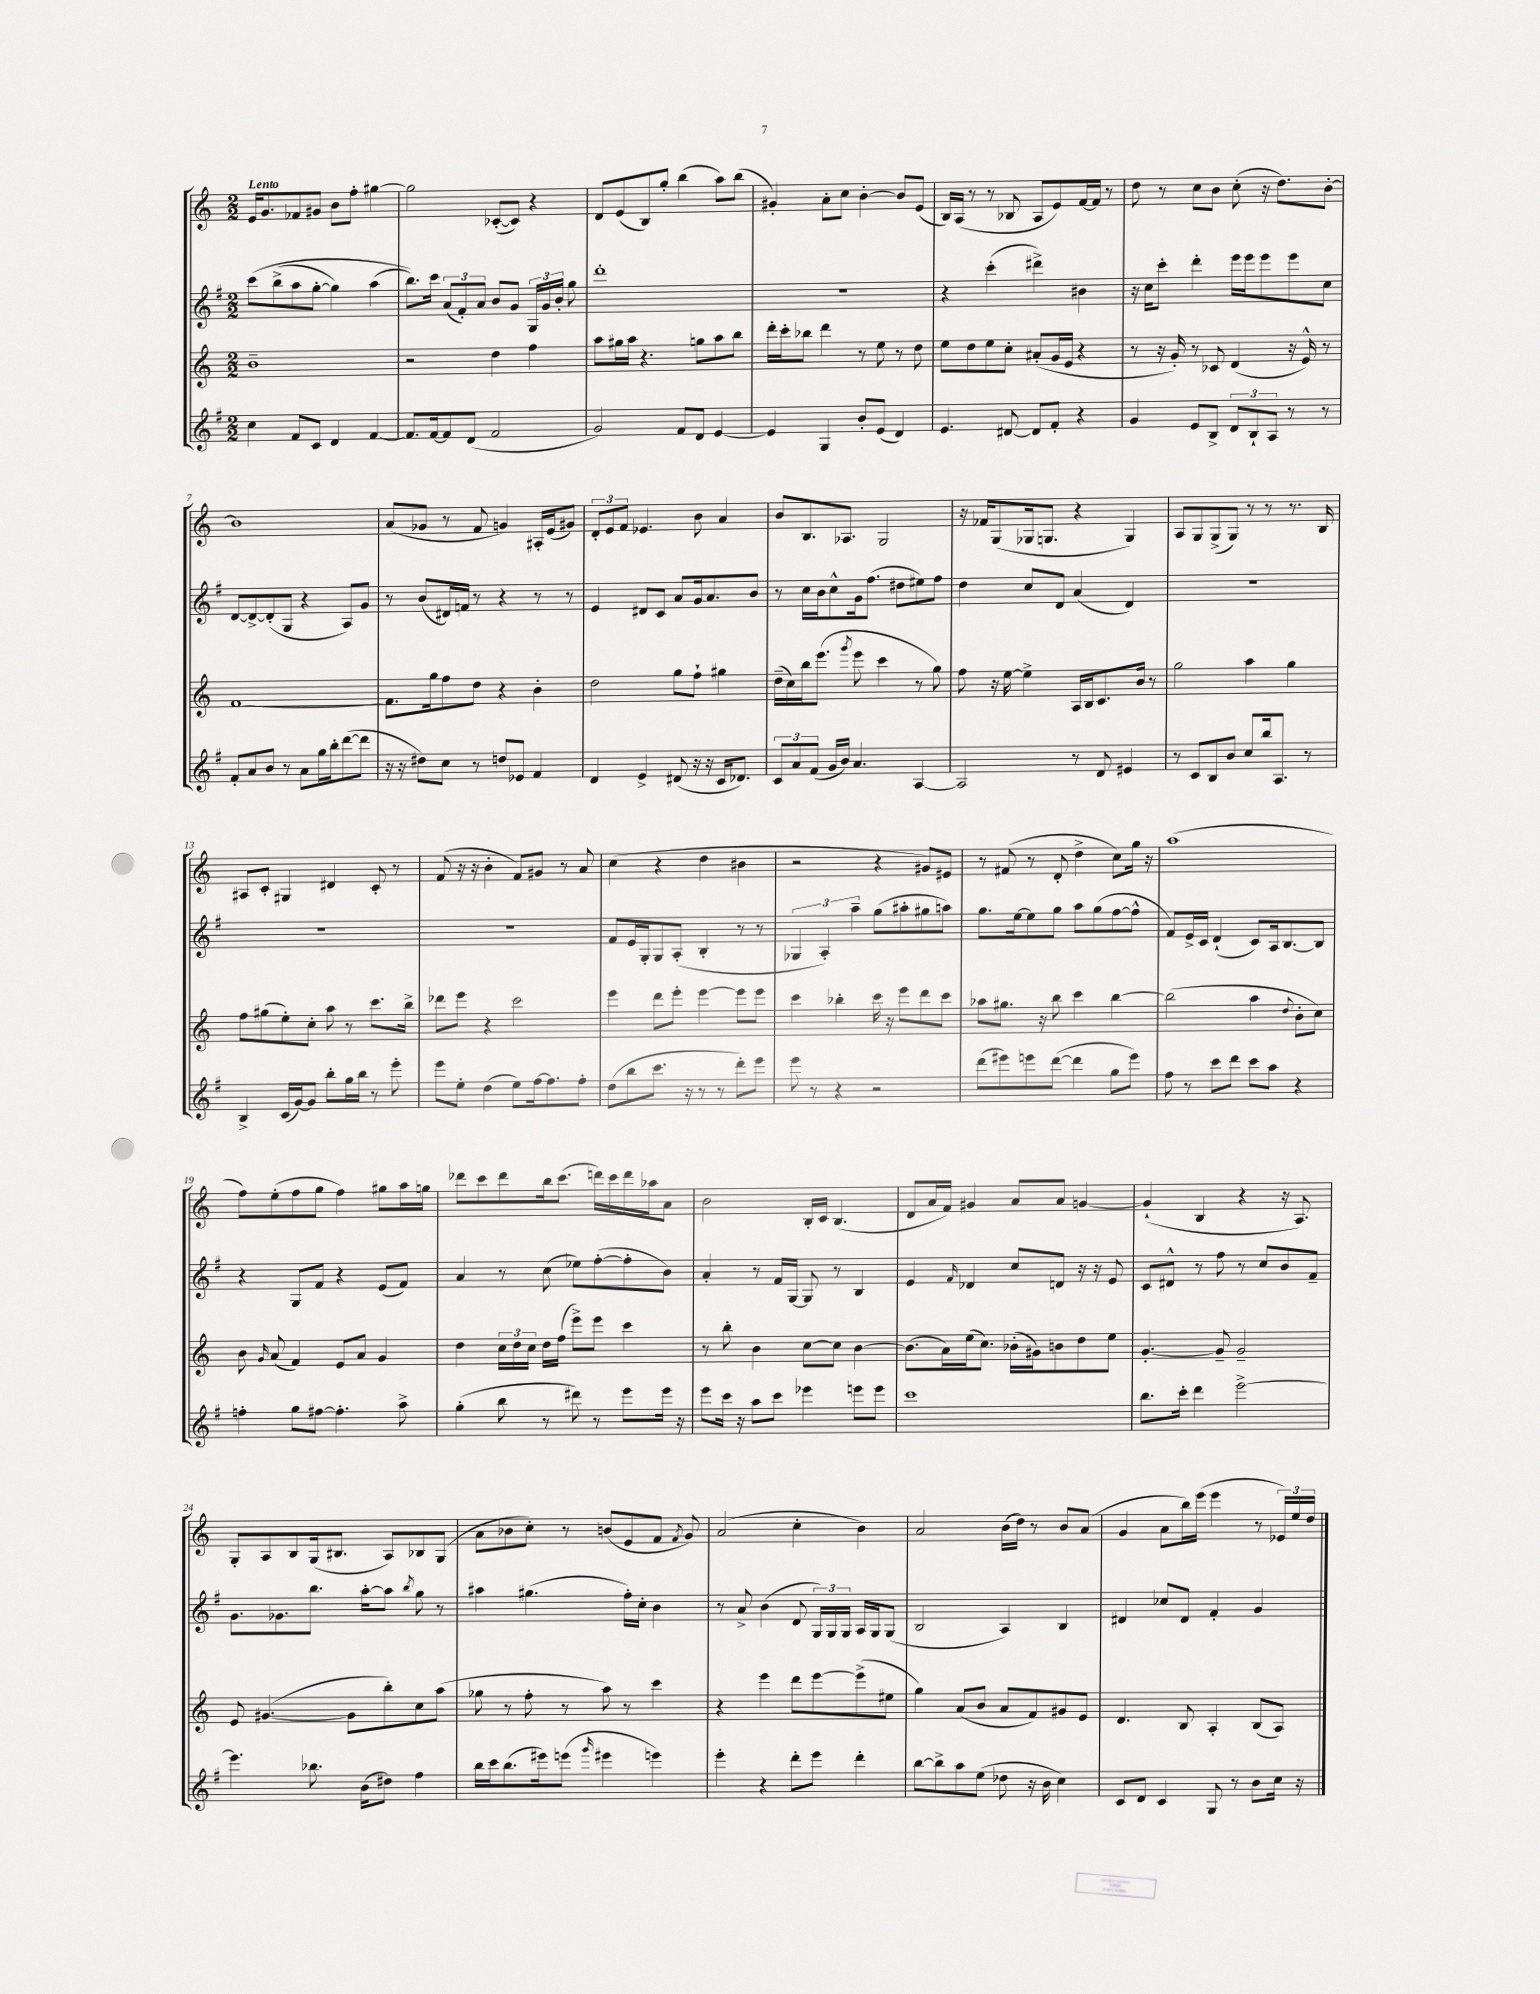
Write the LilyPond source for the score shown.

<<
\new StaffGroup <<
\new Staff = "s0" {
    \clef treble \key c \major \numericTimeSignature \time 2/2 \tempo "Lento"
    \autoBeamOff e'16[ g'8. fes'8 gis'8] b'8[ f''8]-. gis''4~ |
    gis''2 ces'8[~-.( ces'8]) r4 |
    d'8[ e'8( b8) g''8]-. b''4( a''8[) b''8]( |
    gis'4-.) a'8[-. c''8] b'4~-. b'8[ e'8]( |
    b16[) a16]( r8 r8 bes8 a8[ e'8) f'16~ f'16] r8 |
    d''8 r8 c''8[ b'8] c''8-.( r16 d''8.[) b'8]~-. |
    b'1 |
    a'8[( ges'8] r8 f'8 g'4) ais16[-. e'16( gis'8]) |
    \tuplet 3/2 { d'8[-. e'8 f'8] } ees'4. b'8 a'4 |
    b'8[ b8. aes8.] g2 |
    r16 fes'16[ g8( ges16 g8.] r4 g4) |
    a8[ g8 g8->( g8]) r8 r8 r8. b16 |
    ais8[ c'8]-. gis4 dis'4 c'8-. r8 |
    f'8( r16 r16 b'4-. f'8[) gis'8] r8 a'8 |
    c''4( r4 d''4 bis'4 |
    r2 r4 gis'8[) eis'8] |
    r8 fis'8( r8 d'8-. d''4-> c''8[) g''16] r16 |
    a''1( |
    f''8[) e''8-.( f''8 g''8] f''4) gis''8[ a''16 g''16] |
    des'''8[ c'''8 des'''8 b''16 c'''8.]( d'''16[) c'''16 d'''16 aes''16 a'8] |
    b'2 b16[-. c'16] b4.( |
    d'8[ a'16 f'16]) gis'4 a'8[ a'8] g'4~ |
    g'4-!( b4 r4 r16 a8.) |
    g8[-. a8 b8 g16( bis8.] a8[) bes8 g8]( |
    a'8[ bes'8 c''8]-.) r8 b'8[( e'8 f'8] \acciaccatura { f'8 } g'8) |
    a'2( c''4-. b'4) |
    a'2 b'16[( d''16]) r8 b'8[ a'8]( |
    g'4 a'8[ b''16) e'''16]( e'''4 r8 \tuplet 3/2 { ees'16[) e''16 d''16] } \bar "|." |
}
\new Staff = "s1" {
    \clef treble \key g \major \numericTimeSignature \time 2/2
    \autoBeamOff c'''8[\( b''8->( a''8 g''8]~-. g''4) a''4( |
    b''8.[)\) c'''16] \tuplet 3/2 { a'8[( fis'8-.) a'8] } b'8[ g'8] \tuplet 3/2 { g16[ g'16 b'16]-. } g''8 |
    d'''1-. |
    R1 |
    r4 c'''4-.( dis'''4->) bis'4 |
    r16 c''16[ c'''8]-. d'''4-. e'''16[ e'''16 e'''8 e'''8 c''8] |
    d'8[~ d'8~-> d'8-.( g8] r4 a8[) g'8] |
    r8 b'8[( dis'16) f'16] r8 r4 r8 r8 |
    e'4 dis'8[ c'8] a'8[ g'16 a'8. b'8] |
    r8 c''16[ b'16 c''8-^ g'16 fis''8.]( dis''8[ eis''8) fis''8] |
    d''4 c''8[ d'8] a'4( d'4) |
    R1 |
    R1 |
    R1 |
    fis'8[ e'16 g16-. g8 a8]-.( b4-. r8 r8 |
    \tuplet 3/2 { ges4 a4-.) a''4-- } g''8[( ais''8-. gis''8 a''8]) |
    g''8.[ e''16~ e''8 g''8] a''8[ g''8( fis''8~ fis''8]-^ |
    fis'8[) e'16-> c'16] d'4-!( c'8[) a16 b8.~ b8] |
    r4 g8[ fis'8] r4 e'8[( fis'8]) |
    a'4 r8 c''8( ees''8[) fis''8~-.( fis''8-. b'8]) |
    a'4-. r8 fis'16[ g16]~ g8 r8 b4 |
    e'4 \grace { fis'16 } des'4 c''8[ d'8] r16 r16 e'8 |
    c'8[ dis'8]-^ r8 fis''8 r8 c''8[ b'8 fis'8]-- |
    g'8.[ ges'8. b''8.] a''16[~-. a''8] \acciaccatura { b''8 } g''8 r8 |
    ais''4 gis''4.( fis''16[-.) c''16]-. b'4 |
    r8 a'8-> b'4( d'8 \tuplet 3/2 { g16[) g16 g16] } a16[ g16 g8]( |
    b2 a4) b4 |
    dis'4 ces''8[ dis'8] fis'4-. g'4 \bar "|." |
}
\new Staff = "s2" {
    \clef treble \key c \major \numericTimeSignature \time 2/2
    \autoBeamOff b'1-- |
    r2 d''4 f''4 |
    a''8[ gis''16 a''16] r4. g''8[ a''8 b''8] |
    d'''16[-. c'''16-. bes''8] d'''4 r8 e''8 r8 d''8 |
    e''8[ d''8 e''8 c''8]-. ais'8[-.( g'16 e'16] r4 |
    r8 r16 g'16-.) r8 ces'8 d'4( r16 e'16-^) r8 |
    f'1~ |
    f'8.[ g''16 f''8 d''8] r4 b'4-. |
    d''2 g''8[ f''8]-! gis''4 |
    d''16[--( c''16) b''16 e'''8.]( \acciaccatura { g'''8 } e'''8 c'''4 r8 g''8) |
    f''8 r16 e''16~ e''4-> a16[ b16 c'8. b'16] r8 |
    g''2 a''4 g''4 |
    f''8[ gis''8( e''8-.) c''8]-. a''8 r8 c'''8.[ b''16]-> |
    des'''8[ e'''8] r4 c'''2 |
    e'''4 d'''8[ e'''8]-. e'''4~ e'''8[ e'''8] |
    c'''4 bes''4-. c'''16 r16 e'''8[ d'''8 c'''8] |
    aes''8[ gis''8.] r16 b''8 c'''4 b''4~ |
    b''2( a''4 \appoggiatura { d''8 } b'8[-. c''8]) |
    b'8 \grace { g'16 } a'8( f'4) e'8[ a'8] g'4 |
    d''4 \tuplet 3/2 { c''16[ d''16 c''16] } d''16[ f''16]( e'''8[->) e'''8] c'''4 |
    r8 b''8-. b'4 c''8[~ c''8] b'4~ |
    b'8.[( a'16) e''16( c''8.]) bes'16[-.( gis'16) b'8 d''8 e''8] |
    g'4.~-. g'8-- g'2-- |
    e'8 gis'4.~( gis'8[ b''8-.) c''8 a''8]( |
    ges''8 r8 f''8-. r8 a''8) r8 c'''4 |
    r4 e'''4 d'''8[ e'''8~ e'''8->( eis''8] |
    g''4) a'8[( b'8] a'8[ f'8) gis'8 e'8] |
    d'4. b8 a4-. b8[( a8]) \bar "|." |
}
\new Staff = "s3" {
    \clef treble \key g \major \numericTimeSignature \time 2/2
    \autoBeamOff c''4 fis'8[ c'8] d'4 fis'4~ |
    fis'8.[ fis'16~ fis'8 d'8]( fis'2 |
    g'2) fis'8[ d'8] e'4~ |
    e'4 g4 b'8[-. e'8]( d'4) |
    e'4. dis'8~ dis'8[ fis'8]-. r4 |
    g'4 e'8[ b8]-> \tuplet 3/2 { d'8[ b8-! a8] } r8 r8 |
    fis'8[-. a'8 b'8] r8 a'8[ g''16 b''16-. d'''8~( d'''8] |
    r16 r16 dis''8[) c''8] r8 d''8[ ees'8] fis'4 |
    d'4 e'4-> dis'8( r16 r16 c'16[ des'8.]) |
    \tuplet 3/2 { c'8[ a'8 fis'8]( } g'16[ b'16]) a'4. a4~ |
    a2 r8 d'8 eis'4 |
    r8 c'8[ b8 b'8] c''8[ b''16 a8.] r8 |
    b4-> c'16[( g'16~) g'8] b''8[-. g''16 b''16] r8 e'''8-. |
    e'''8[ e''8]-. d''4( e''8[) fis''16~ fis''8. fis''8]-. |
    d''8[( b''8 c'''8.] r16 r8 r8 d'''8[-.) e'''8] |
    e'''8 r8 r4 r2 |
    d'''8[( eis'''8) e'''8 d'''8]~( d'''4 g''8[ e'''8]) |
    fis''8 r8 c'''8[ d'''8] c'''8[ a''8] r4 |
    f''4-. g''8[ fis''8]~ fis''4.-. a''8-> |
    g''4-.( b''8 r8 dis'''8) r8 e'''8[ e'''16] r16 |
    e'''8[ c'''16] r16 a''8[ c'''8] ees'''4 e'''8[ e'''8] |
    c'''1 |
    b''8.[ c'''16]-. d'''4 e'''2~-> |
    e'''4. bes''8. b'16[( dis''8]) fis''4 |
    b''16[ c'''16 b''8.( eis'''16) e'''8]( \grace { g'''16 } eis'''4 e'''4) |
    e'''4-. r4 d'''8[-. e'''8] d'''4-. |
    b''8[~ b''8-> a''8 e''8]( des''8 r16 b'16 c''4) |
    c'8[ d'8] c'4 g8 r8 b'8[ c''16] r16 \bar "|." |
}
>>
>>
